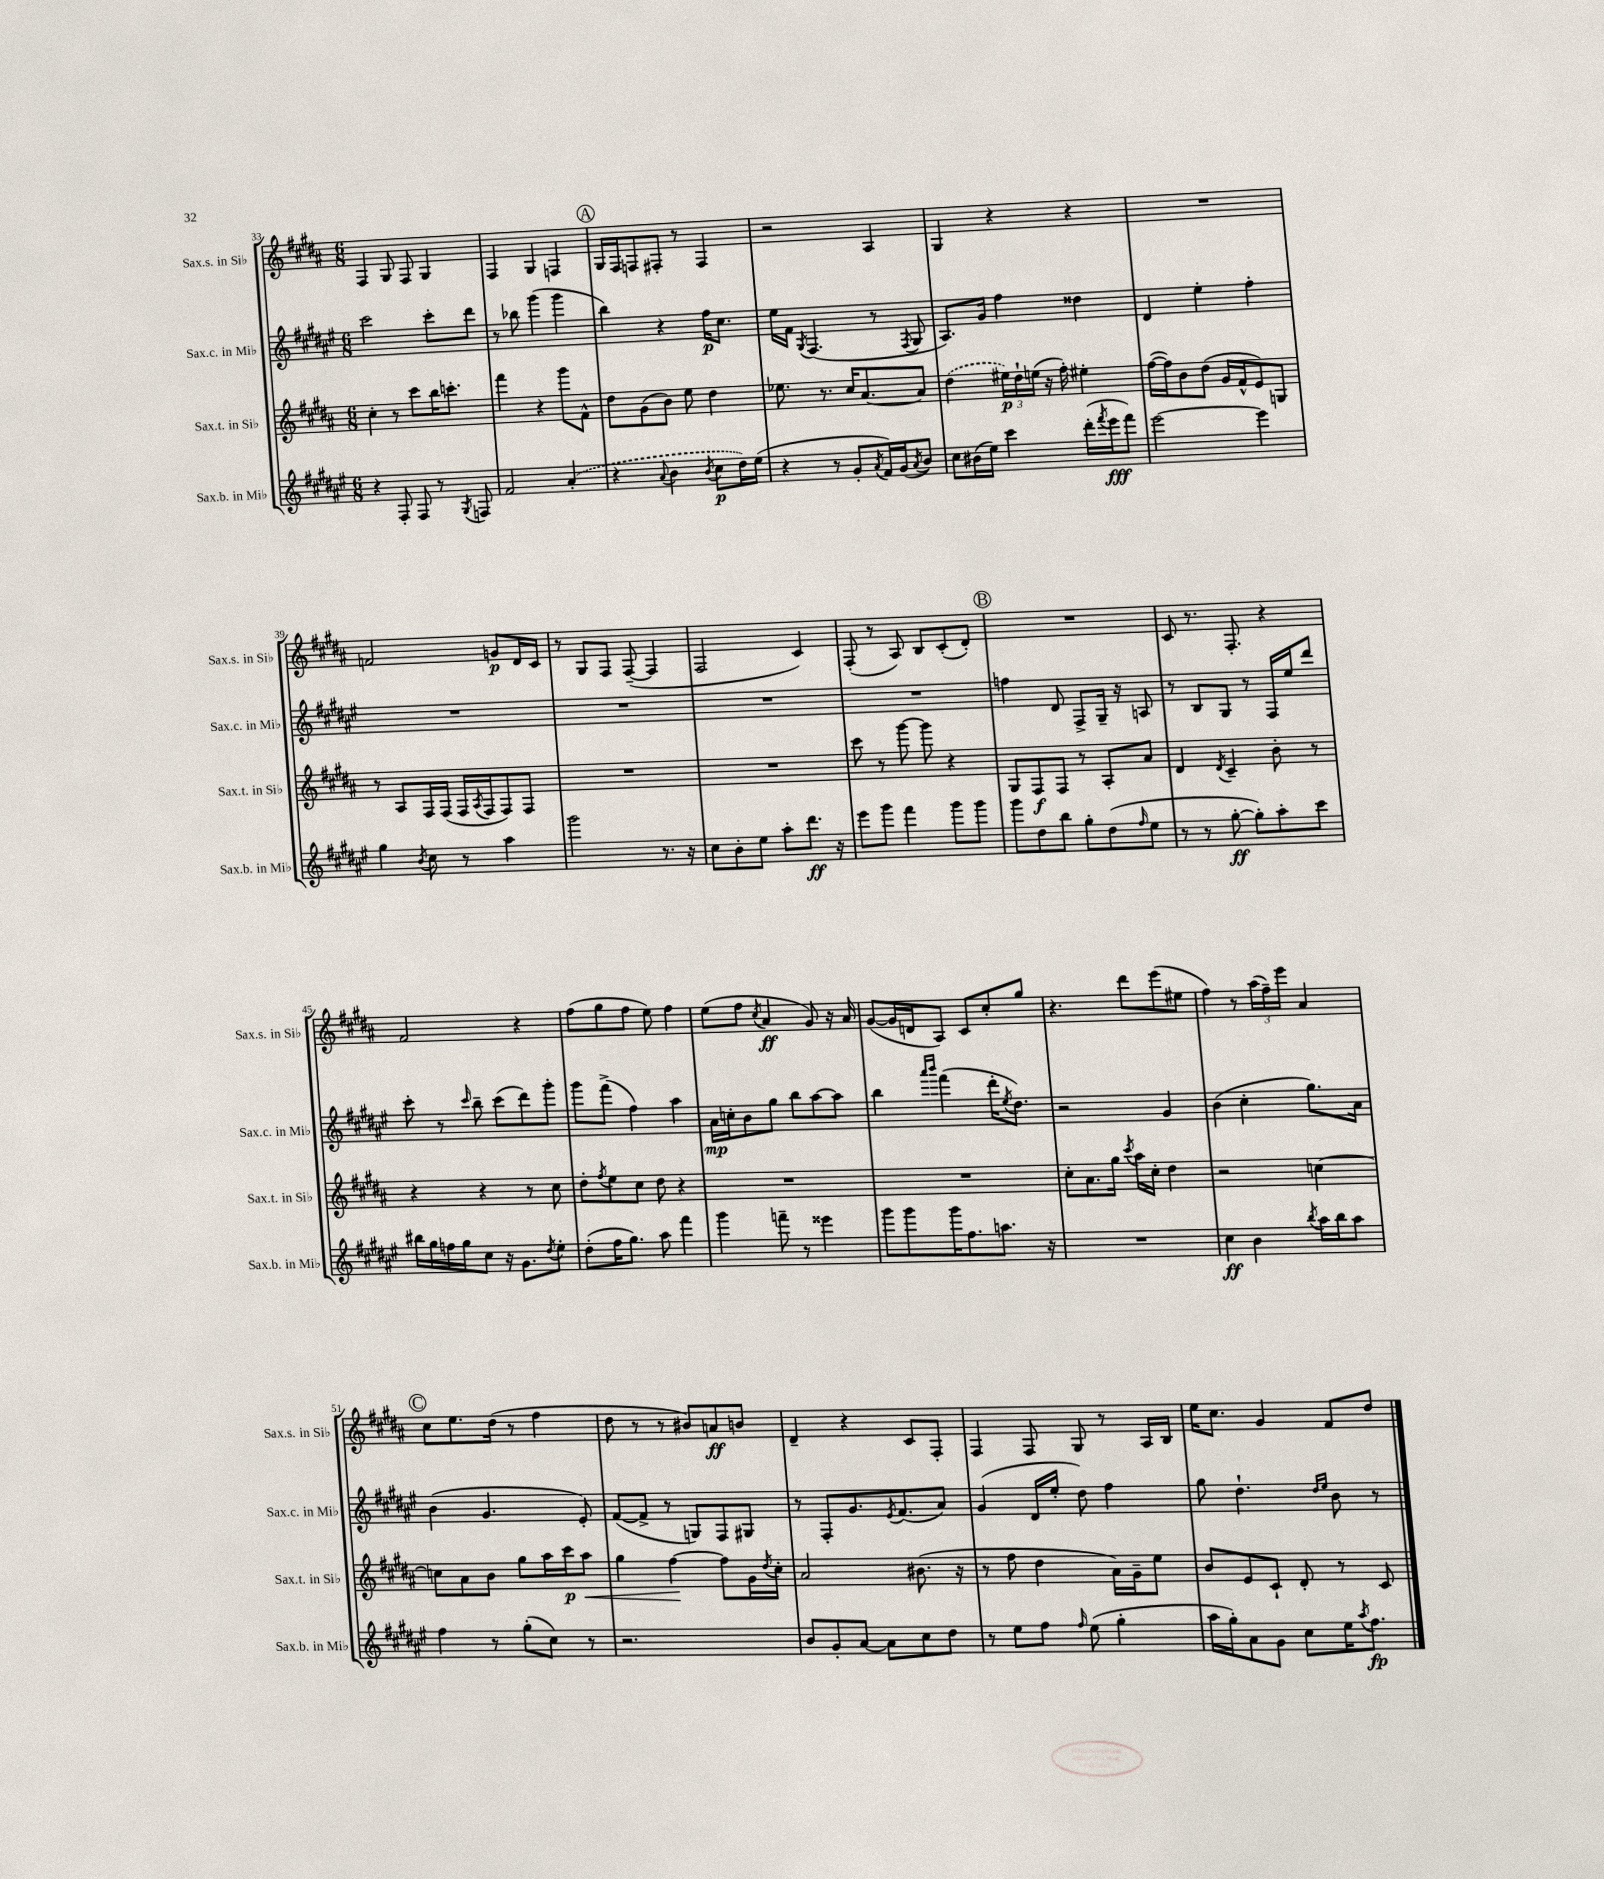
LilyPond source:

<<
\new StaffGroup <<
\new Staff = "s0" \with { instrumentName = "Sax.s. in Sib" shortInstrumentName = "Sax.s. in Sib" } {
    \clef treble \key b \major \numericTimeSignature \time 6/8
    fis4 gis8 fis8 gis4 |
    fis4 gis4 f4 |
    \mark \markup { \circle "A" } gis16 fis16 f8 fis8-. r8 fis4 |
    r2 ais4 |
    gis4 r4 r4 |
    R2. |
    f'2 g'8\p dis'16 cis'16 |
    r8 gis8 fis8 fis8~--( fis4 |
    fis2 cis'4) |
    fis8-.( r8 ais8) b8 cis'8-.( dis'8-.) |
    \mark \markup { \circle "B" } R2. |
    cis'8 r8. fis8.-. r4 |
    fis'2 r4 |
    fis''8( gis''8 fis''8 e''8) fis''4 |
    e''8( fis''8 \acciaccatura { cis''8 } ais'4\ff gis'8) r16 ais'16 |
    gis'8~( gis'16 d'16 ais8) cis'8 cis''8-. gis''8 |
    r4. dis'''8 e'''8( eis''8 |
    fis''4) r8 \tuplet 3/2 { ais''16( fis''16--) e'''16 } ais'4 |
    \mark \markup { \circle "C" } cis''8 e''8. dis''16( r8 fis''4 |
    dis''8 r8 r8 bis'8) a'8\ff b'8 |
    dis'4-- r4 cis'8 fis8-. |
    fis4 fis8 gis8 r8 ais16 b16 |
    e''16 cis''8. gis'4 fis'8 dis''8 \bar "|." |
}
\new Staff = "s1" \with { instrumentName = "Sax.c. in Mib" shortInstrumentName = "Sax.c. in Mib" } {
    \clef treble \key fis \major \numericTimeSignature \time 6/8
    cis'''2 cis'''8-. dis'''8 |
    r8 bes''8 gis'''4( gis'''4 |
    \mark \markup { \circle "A" } b''4) r4 fis''16\p cis''8. |
    eis''16 fis'16 \acciaccatura { gis8 } fis4.( r8 \acciaccatura { fis8 } gis8 |
    ais8.) gis'16 fis''4 disis''4 |
    dis'4 eis''4-. fis''4-. |
    R2. |
    R2. |
    R2. |
    R2. |
    \mark \markup { \circle "B" } f''4 dis'8 fis8-> gis16-- r16 a8 |
    r8 b8 gis8 r8 fis16 eis''16 dis'''8 |
    cis'''8-. r8 \grace { cis'''16 } b''8-- cis'''8( dis'''8) gis'''8-. |
    gis'''8 fis'''8->( fis''4) ais''4 |
    ais'16\mp c''16-. b'8 gis''8 b''8 ais''8~ ais''8 |
    b''4 \grace { ais'''16 b'''16 } fis'''4( dis'''16-. \acciaccatura { eis''8 } dis''8.) |
    r2 gis'4 |
    b'4( cis''4-. gis''8.) ais'16 |
    \mark \markup { \circle "C" } b'4( gis'4. eis'8-.) |
    fis'8~( fis'8-> r8 g8) fis8 gis8 |
    r8 fis8-. gis'8. \acciaccatura { eis'8 } fis'8.( ais'8) |
    gis'4( dis'16 eis''16-. dis''8) fis''4 |
    gis''8 dis''4.-! \grace { dis''16 eis''16 } b'8 r8 \bar "|." |
}
\new Staff = "s2" \with { instrumentName = "Sax.t. in Sib" shortInstrumentName = "Sax.t. in Sib" } {
    \clef treble \key b \major \numericTimeSignature \time 6/8
    cis''4-. r8 cis'''8 b''16 c'''8.-. |
    fis'''4 r4 gis'''8 fis'8-^ |
    \mark \markup { \circle "A" } dis''8 gis'8( b'8) e''8 dis''4 |
    ees''8. r8. cis''16 ais'8.~ ais'8 |
    \once \slurDashed dis''4( \tuplet 3/2 { eis''16\p) dis''16-! e''16( } r16 fis''16-.) eis''4-. |
    fis''16~( fis''16) b'8 dis''8( gis'16 fis'16-^ e'8) g8 |
    r8 ais8 fis16 fis16( fis16 \acciaccatura { ais8 } fis16 fis8) fis8 |
    R2. |
    R2. |
    cis'''8 r8 gis'''8~ gis'''8 r4 |
    \mark \markup { \circle "B" } gis8 fis8\f fis8 r8 ais8-. ais'8 |
    dis'4 \acciaccatura { dis'8 } cis'4-- b'8-. r8 |
    r4 r4 r8 cis''8 |
    dis''8-. \acciaccatura { fis''8 } e''8 cis''8 dis''8 r4 |
    R2. |
    R2. |
    cis''8-. ais'8. gis''16 \acciaccatura { cis'''8 } ais''16 cis''16-. dis''4 |
    r2 c''4~ |
    \mark \markup { \circle "C" } c''8 ais'8 b'8 gis''8 ais''16 cis'''16\p ais''8\< |
    gis''4 fis''4~\! fis''8 gis'16 \acciaccatura { dis''8 } cis''16-. |
    ais'2 bis'8.( r16 |
    r8 fis''8 dis''4 ais'16) gis'16-- e''8 |
    b'8 e'8 cis'8-! dis'8-. r8 cis'8 \bar "|." |
}
\new Staff = "s3" \with { instrumentName = "Sax.b. in Mib" shortInstrumentName = "Sax.b. in Mib" } {
    \clef treble \key fis \major \numericTimeSignature \time 6/8
    r4 fis8-. fis8 r8 \acciaccatura { gis8 } f8 |
    fis'2 \once \slurDashed ais'4-.( |
    \mark \markup { \circle "A" } r4 \appoggiatura { ais'8 } b'4 \acciaccatura { b'8 } cis''8\p dis''16) eis''16( |
    r4 r8 gis'8-. \acciaccatura { ais'8 } fis'16) gis'16( \acciaccatura { ais'8 } b'8) |
    cis''8 bis'16( eis''16) cis'''4 dis'''16-.( \acciaccatura { fis'''8 } eis'''16\fff fis'''8) |
    eis'''2~ eis'''4 |
    gis''4 \acciaccatura { b'8 } cis''8 r8 ais''4 |
    gis'''2 r8. r16 |
    cis''8 b'8-. eis''8 ais''8-. dis'''8.\ff r16 |
    eis'''8 gis'''8 fis'''4 gis'''8 gis'''8 |
    \mark \markup { \circle "B" } gis'''8 dis''8 b''8 gis''8-. dis''8( \grace { fis''16 } eis''8 |
    r8 r8 gis''8~-.\ff gis''8-.) ais''8-. cis'''8 |
    bis''16 gis''16 f''16 gis''16 cis''8 r16 gis'8. \acciaccatura { dis''8 } eis''8-. |
    dis''8-.( fis''16 gis''8.) ais''8 fis'''4 |
    gis'''4 f'''8-- r8 eisis'''4 |
    gis'''8 gis'''8 gis'''16 fis''8. a''8. r16 |
    R2. |
    cis''4\ff b'4 \acciaccatura { b''8 } ais''16 b''16 ais''8 |
    \mark \markup { \circle "C" } fis''4 r8 gis''8-.( cis''8) r8 |
    r2. |
    b'8 gis'8-. ais'8~ ais'8 cis''8 dis''8 |
    r8 eis''8 fis''8 \grace { fis''16 } eis''8( gis''4-. |
    ais''16 gis''16-.) ais'8 gis'8 cis''8 eis''16 \acciaccatura { ais''8 } fis''8.\fp \bar "|." |
}
>>
>>
\layout { \context { \Score currentBarNumber = #33 } }
